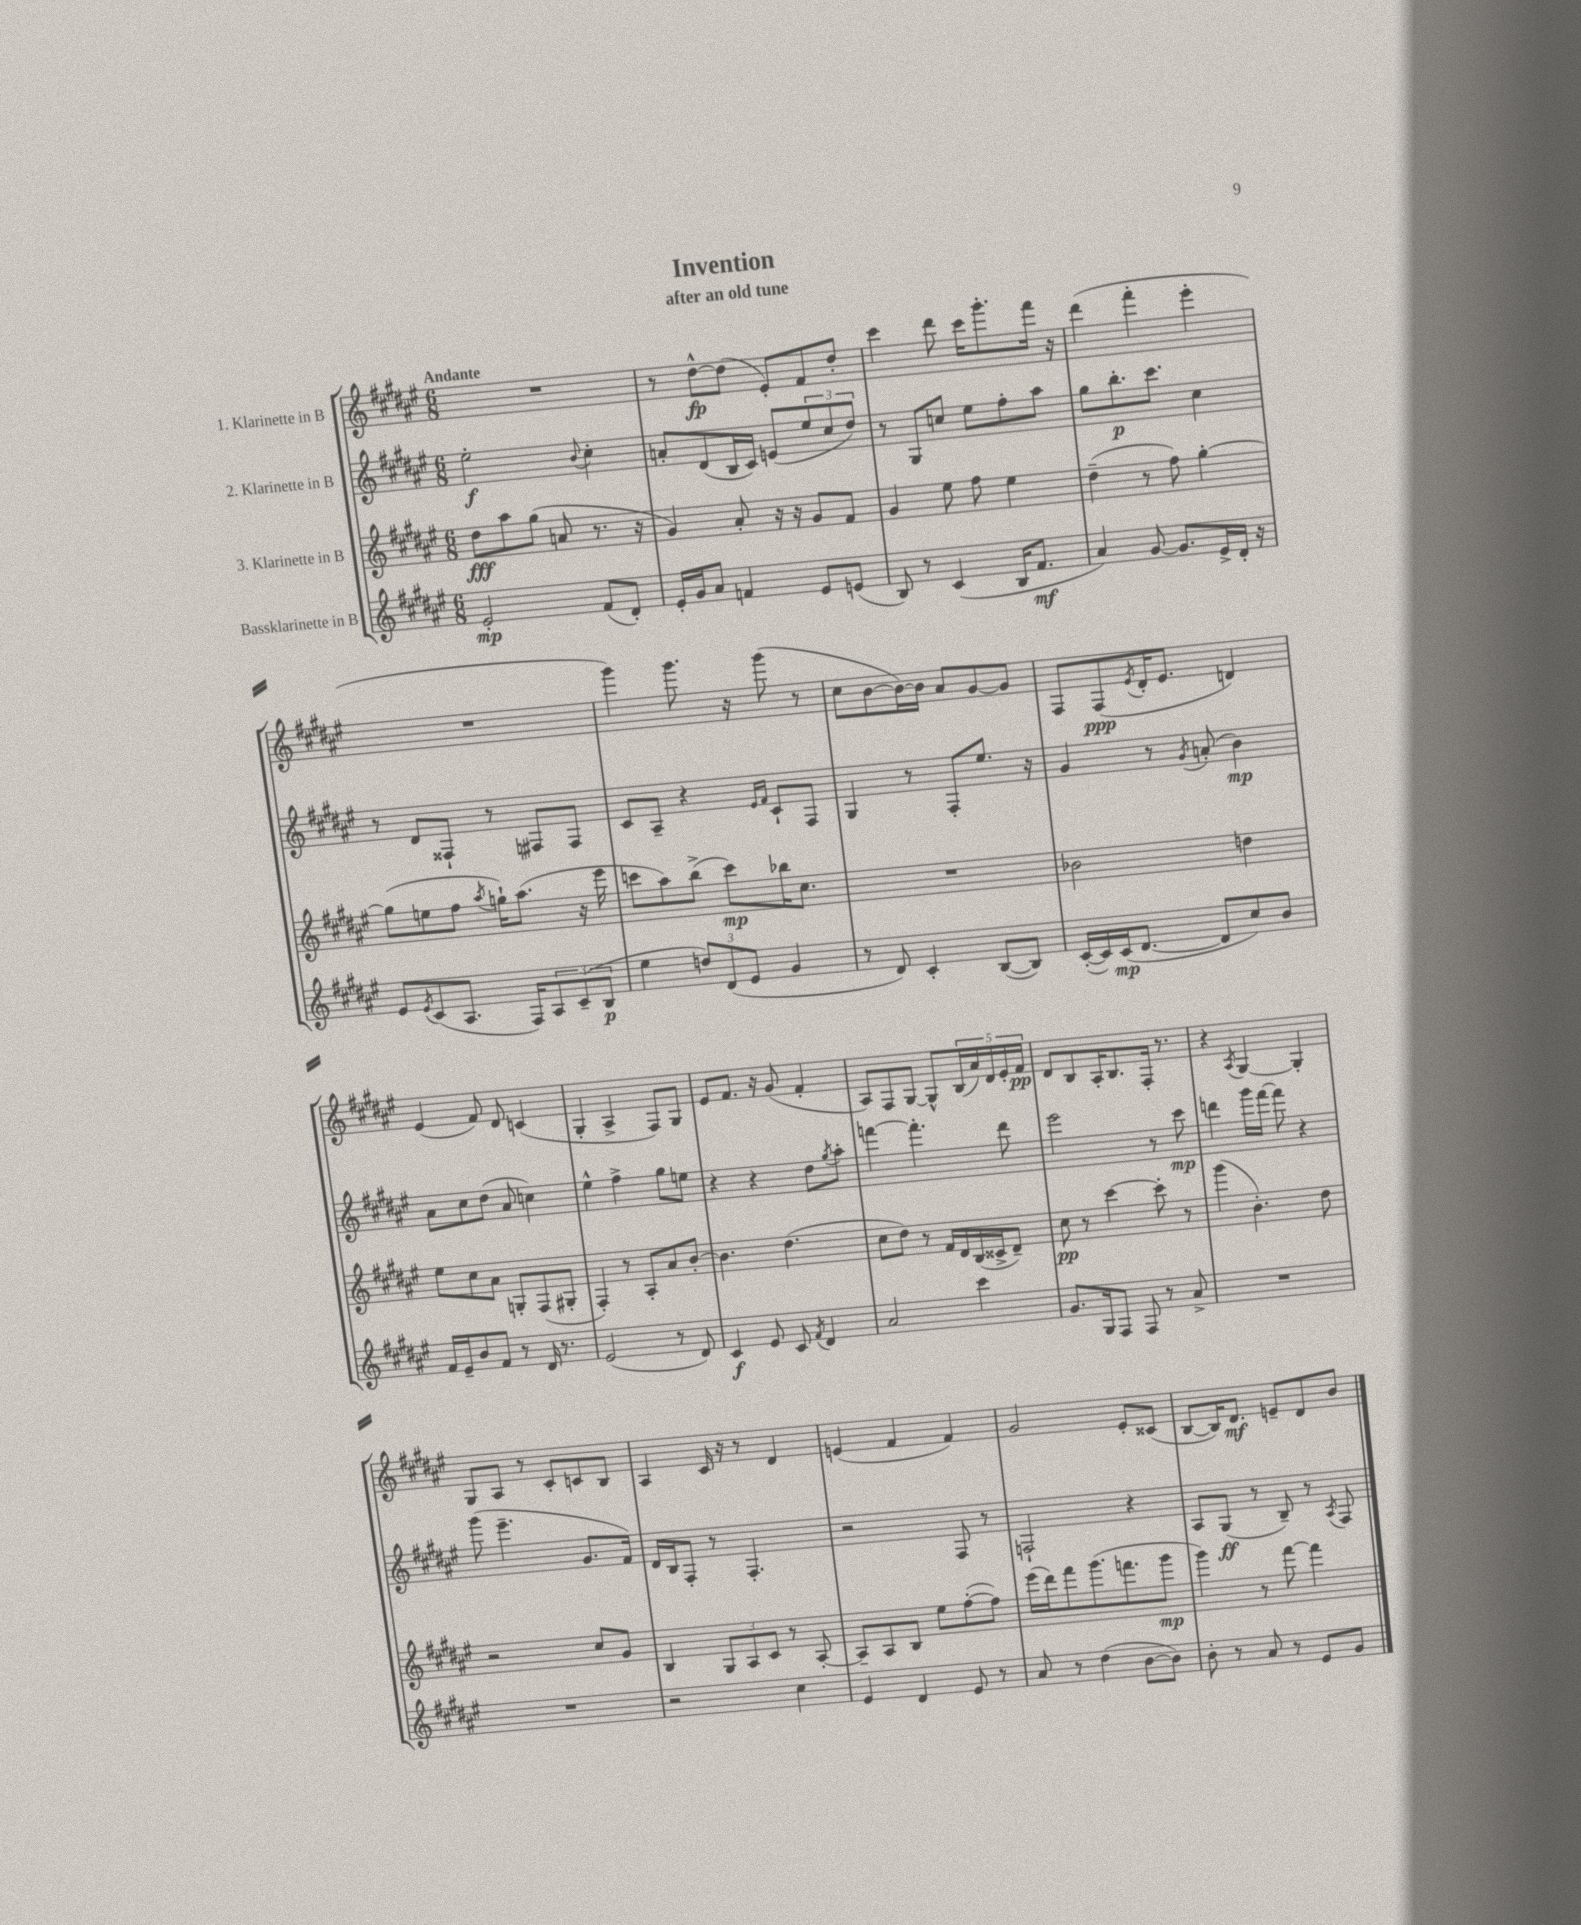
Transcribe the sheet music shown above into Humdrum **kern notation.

**kern	**dynam	**kern	**dynam	**kern	**dynam	**kern	**dynam
*part4	*part4	*part3	*part3	*part2	*part2	*part1	*part1
*staff4	*staff4	*staff3	*staff3	*staff2	*staff2	*staff1	*staff1
*I"Bassklarinette in B	*	*I"3. Klarinette in B	*	*I"2. Klarinette in B	*	*I"1. Klarinette in B	*
*clefG2	*	*clefG2	*	*clefG2	*	*clefG2	*
*k[f#c#g#d#a#e#]	*	*k[f#c#g#d#a#e#]	*	*k[f#c#g#d#a#e#]	*	*k[f#c#g#d#a#e#]	*
*M6/8	*	*M6/8	*	*M6/8	*	*M6/8	*
=1	=1	=1	=1	=1	=1	=1	=1
!	!	!	!	!	!	!LO:TX:a:B:t=Andante	!
2e#'/	mp	8dd#\L	fff	2ee#'\	f	2.r	.
.	.	8aa#\	.	.	.	.	.
.	.	(8gg#\J	.	.	.	.	.
.	.	8an/	.	.	.	.	.
.	.	.	.	8qqb/	.	.	.
(8f#/L	.	8.r	.	4cc#'\	.	.	.
8d#'/J)	.	.	.	.	.	.	.
.	.	16r	.	.	.	.	.
=2	=2	=2	=2	=2	=2	=2	=2
16e#'/LL	.	4g#/)	.	8an'/L	.	8r	.
16g#/J	.	.	.	.	.	.	.
8a#/J	.	.	.	(8d#/	.	[8dd#^^\L	fp
4fn/	.	8a#'/	.	16B/L	.	(8dd#\J]	.
.	.	.	.	16c#/JJ)	.	.	.
.	.	16r	.	(8en/L	.	8e#'/L)	.
.	.	16r	.	.	.	.	.
8e#/L	.	8g#/L	.	12ee#/	.	8f#/	.
.	.	.	.	12cc#/	.	.	.
(8en/J	.	8f#/J	.	.	.	8dd#'/J	.
.	.	.	.	12dd#/J)	.	.	.
=3	=3	=3	=3	=3	=3	=3	=3
8B/)	.	4g#/	.	8r	.	4ccc#\	.
8r	.	.	.	8G#/L	.	.	.
(4c#/	.	8ee#\	.	8ccn/J	.	8ddd#\	.
.	.	8ff#\	.	8ee#\L	.	16ccc#\KL	.
.	.	.	.	.	.	8.ggg#'\	.
16B/KL	.	4ee#\	.	8ff#'\	.	.	.
8.f#/J	mf	.	.	.	.	.	.
.	.	.	.	8aa#\J	.	16fff#\Jk	.
.	.	.	.	.	.	16r	.
=4	=4	=4	=4	=4	=4	=4	=4
4a#/)	.	(4dd#~\	.	8gg#\L	.	(4ddd#\	.
.	.	.	.	8.bb'\	p	.	.
[8g#/	.	8r	.	.	.	4fff#'\	.
.	.	.	.	8.ccc#\J	.	.	.
8.g#/L]	.	8ff#\)	.	.	.	.	.
.	.	[4gg#'\	.	4cc#\	.	4eee#'\	.
16e#^/L	.	.	.	.	.	.	.
16d#'/JJ	.	.	.	.	.	.	.
16r	.	.	.	.	.	.	.
!!LO:LB:g=z
=5	=5	=5	=5	=5	=5	=5	=5
8e#/L	.	(8gg#\L]	.	8r	.	2.r	.
8qe#/	.	.	.	.	.	.	.
(8c#/	.	8een\	.	8d#/L	.	.	.
8.A#/J	.	8ff#\J	.	8F##X`/J	.	.	.
.	.	8qaa#/	.	.	.	.	.
.	.	16ggn`\KL)	.	8r	.	.	.
16F#/KL)	.	(8.aa#\J	.	.	.	.	.
12A#/	.	.	.	8F#X/L	.	.	.
(12c#~/	.	.	.	.	.	.	.
.	.	16r	.	8F#/J	.	.	.
12B/J	p	.	.	.	.	.	.
.	.	16eee#\	.	.	.	.	.
=6	=6	=6	=6	=6	=6	=6	=6
4ee#\	.	8cccn\L	.	8c#/L	.	4ggg#\)	.
.	.	8aa#\)	.	8A#~/J	.	.	.
12ddn/L)	.	(8bb^\J	.	4r	.	8.ggg#\	.
(12d#/	.	.	.	.	.	.	.
.	.	8ccc\L)	mp	.	.	.	.
12e#/J	.	.	.	.	.	.	.
.	.	.	.	.	.	16r	.
.	.	.	.	16qqe#/LL	.	.	.
.	.	.	.	16qqf#/JJ	.	.	.
4g#/	.	16bb-X\K	.	8c#`/L	.	(8ggg#\	.
.	.	8.cc#\J	.	.	.	.	.
.	.	.	.	8F#/J	.	8r	.
=7	=7	=7	=7	=7	=7	=7	=7
8r	.	2.r	.	4G#/	.	8cc#\L	.
8d#/)	.	.	.	.	.	[8b\	.
4c#'/	.	.	.	8r	.	16b\L_)	.
.	.	.	.	.	.	16b\JJ]	.
.	.	.	.	8F#'/L	.	8a#/L	.
([8B/L	.	.	.	8.ee#/J	.	[8g#/	.
8B/J])	.	.	.	.	.	8g#/J]	.
.	.	.	.	16r	.	.	.
=8	=8	=8	=8	=8	=8	=8	=8
([16c#'/LL	.	2b-X\	.	4g#/	.	8F#/L	.
16c#/])	.	.	.	.	.	.	.
(16c#/J	mp	.	.	.	.	(8F#/	ppp
[8.d#/J	.	.	.	.	.	.	.
.	.	.	.	.	.	8qe#/	.
.	.	.	.	8r	.	16d#'/K	.
.	.	.	.	.	.	8.e#/J	.
.	.	.	.	8qg#/	.	.	.
8d#/L]	.	.	.	(8an'/	.	.	.
8cc#/)	.	4ddn\	.	4b\)	mp	4dn/)	.
8b/J	.	.	.	.	.	.	.
!!LO:LB:g=z
=9	=9	=9	=9	=9	=9	=9	=9
16f#/LL	.	8ee#\L	.	8a#\L	.	(4e#/	.
16e#~/J	.	.	.	.	.	.	.
8b/	.	8cc#\	.	8cc#\	.	.	.
8f#/J	.	8a#\J	.	(8dd#\J	.	8f#/)	.
8r	.	8Gn'/L	.	8a#/	.	8d#/	.
16d#/	.	(8F#/	.	4ccn\)	.	(4cn/	.
8.r	.	.	.	.	.	.	.
.	.	8G#X'/J	.	.	.	.	.
=10	=10	=10	=10	=10	=10	=10	=10
(2e#/	.	4F#'/)	.	4ee#^^\	.	4G#'/	.
.	.	8r	.	4ff#^\	.	4A#^/	.
.	.	8A#'/L	.	.	.	.	.
8r	.	8a#/	.	8gg#\L	.	8F#/L)	.
8d#/)	.	[8b'/J	.	8een\J	.	8G#/J	.
=11	=11	=11	=11	=11	=11	=11	=11
4c#/	f	4.b\]	.	4r	.	8e#/L	.
.	.	.	.	.	.	8.f#/J	.
8e#/	.	.	.	4r	.	.	.
.	.	.	.	.	.	16r	.
8c#/	.	(4.dd#\	.	.	.	(8g#/	.
8qf#/	.	.	.	.	.	.	.
4d#/	.	.	.	8dd#\L	.	4f#'/	.
.	.	.	.	8qgg#/	.	.	.
.	.	.	.	8aa#'\J	.	.	.
=12	=12	=12	=12	=12	=12	=12	=12
2a#/	.	8cc#\L	.	[4fffn\	.	8A#/L)	.
.	.	8dd#\J)	.	.	.	8F#/	.
.	.	8r	.	4.fff'\]	.	[8G#/J	.
.	.	16f#/LL	.	.	.	8G#^^/L]	.
.	.	16d#/	.	.	.	.	.
4ccc#\	.	(16B/	.	.	.	(20B/L	.
.	.	.	.	.	.	20a#/)	.
.	.	16c##X^/J	.	.	.	.	.
.	.	.	.	.	.	20d#/	.
.	.	8d#~/J)	.	8ddd#\	.	.	.
.	.	.	.	.	.	20e#'/	.
.	.	.	.	.	.	20f#/JJ	pp
=13	=13	=13	=13	=13	=13	=13	=13
8.g#/L	.	8cc#\	pp	2eee#\	.	8d#/L	.
.	.	8r	.	.	.	8B/	.
16G#/k	.	.	.	.	.	.	.
8F#/J	.	[4ccc#\	.	.	.	16A#'/K	.
.	.	.	.	.	.	8.B/	.
8F#/	.	.	.	.	.	.	.
8r	.	8ccc#'\]	.	8r	.	16F#'/Jk	.
.	.	.	.	.	.	8.r	.
8a#^/	.	8r	.	8ccc#\	mp	.	.
=14	=14	=14	=14	=14	=14	=14	=14
2.r	.	(4ggg#\	.	4dddn\	.	4r	.
.	.	.	.	.	.	8qA#/	.
.	.	4.b'\)	.	16ggg#\LL	.	[4G#/	.
.	.	.	.	[16fff#\JJ	.	.	.
.	.	.	.	8fff#\]	.	.	.
.	.	.	.	4r	.	4G#'/]	.
.	.	8dd#\	.	.	.	.	.
!!LO:LB:g=z
=15	=15	=15	=15	=15	=15	=15	=15
2.r	.	2r	.	(8ggg#\	.	8G#/L	.
.	.	.	.	4.eee#~\	.	8A#/J	.
.	.	.	.	.	.	8r	.
.	.	.	.	.	.	8c#'/L	.
.	.	8cc#/L	.	8.g#/L	.	8cn/	.
.	.	8g#/J	.	.	.	8B/J	.
.	.	.	.	16f#/Jk)	.	.	.
=16	=16	=16	=16	=16	=16	=16	=16
2r	.	4B/	.	16d#/LL	.	4A#/	.
.	.	.	.	16B/J	.	.	.
.	.	.	.	8F#'/J	.	.	.
.	.	12G#/L	.	8r	.	16c#/	.
.	.	.	.	.	.	16r	.
.	.	12A#/	.	.	.	.	.
.	.	.	.	4.F#'/	.	8r	.
.	.	12c#/J	.	.	.	.	.
4cc#\	.	8r	.	.	.	4d#/	.
.	.	[8A#'/	.	.	.	.	.
=17	=17	=17	=17	=17	=17	=17	=17
4e#/	.	8A#~/L]	.	2r	.	(4en/	.
.	.	8A#/	.	.	.	.	.
4d#/	.	8B/J	.	.	.	4f#/	.
.	.	8ee#\L	.	.	.	.	.
8e#/	.	([8ff#'\	.	8F#/	.	4f#/)	.
8r	.	8ff#\J])	.	8r	.	.	.
=18	=18	=18	=18	=18	=18	=18	=18
8a#/	.	(16eee#\LL	.	2Fn`/	.	2g#/	.
.	.	16ddd#\J)	.	.	.	.	.
8r	.	8fff#\	.	.	.	.	.
(4dd#\	.	(8.ggg#\	.	.	.	.	.
.	.	8.fffn\	.	.	.	.	.
[8b\L	.	.	.	4r	.	8e#'/L	.
8b\J])	.	8ggg#\J	mp	.	.	(8c##X/J	.
=19	=19	=19	=19	=19	=19	=19	=19
8b'\	.	4ggg#\)	.	8A#/L	.	[8B/L	.
8r	.	.	.	(8G#/J	ff	16B/K])	.
.	.	.	.	.	.	8.d#/J	mf
8a#/	.	8r	.	8r	.	.	.
8r	.	[8fff#\	.	8B~/)	.	8en~/L	.
8e#/L	.	4fff#\]	.	8r	.	8d#/	.
.	.	.	.	8qA#/	.	.	.
8g#/J	.	.	.	8F#/	.	8b/J	.
==	==	==	==	==	==	==	==
*-	*-	*-	*-	*-	*-	*-	*-
